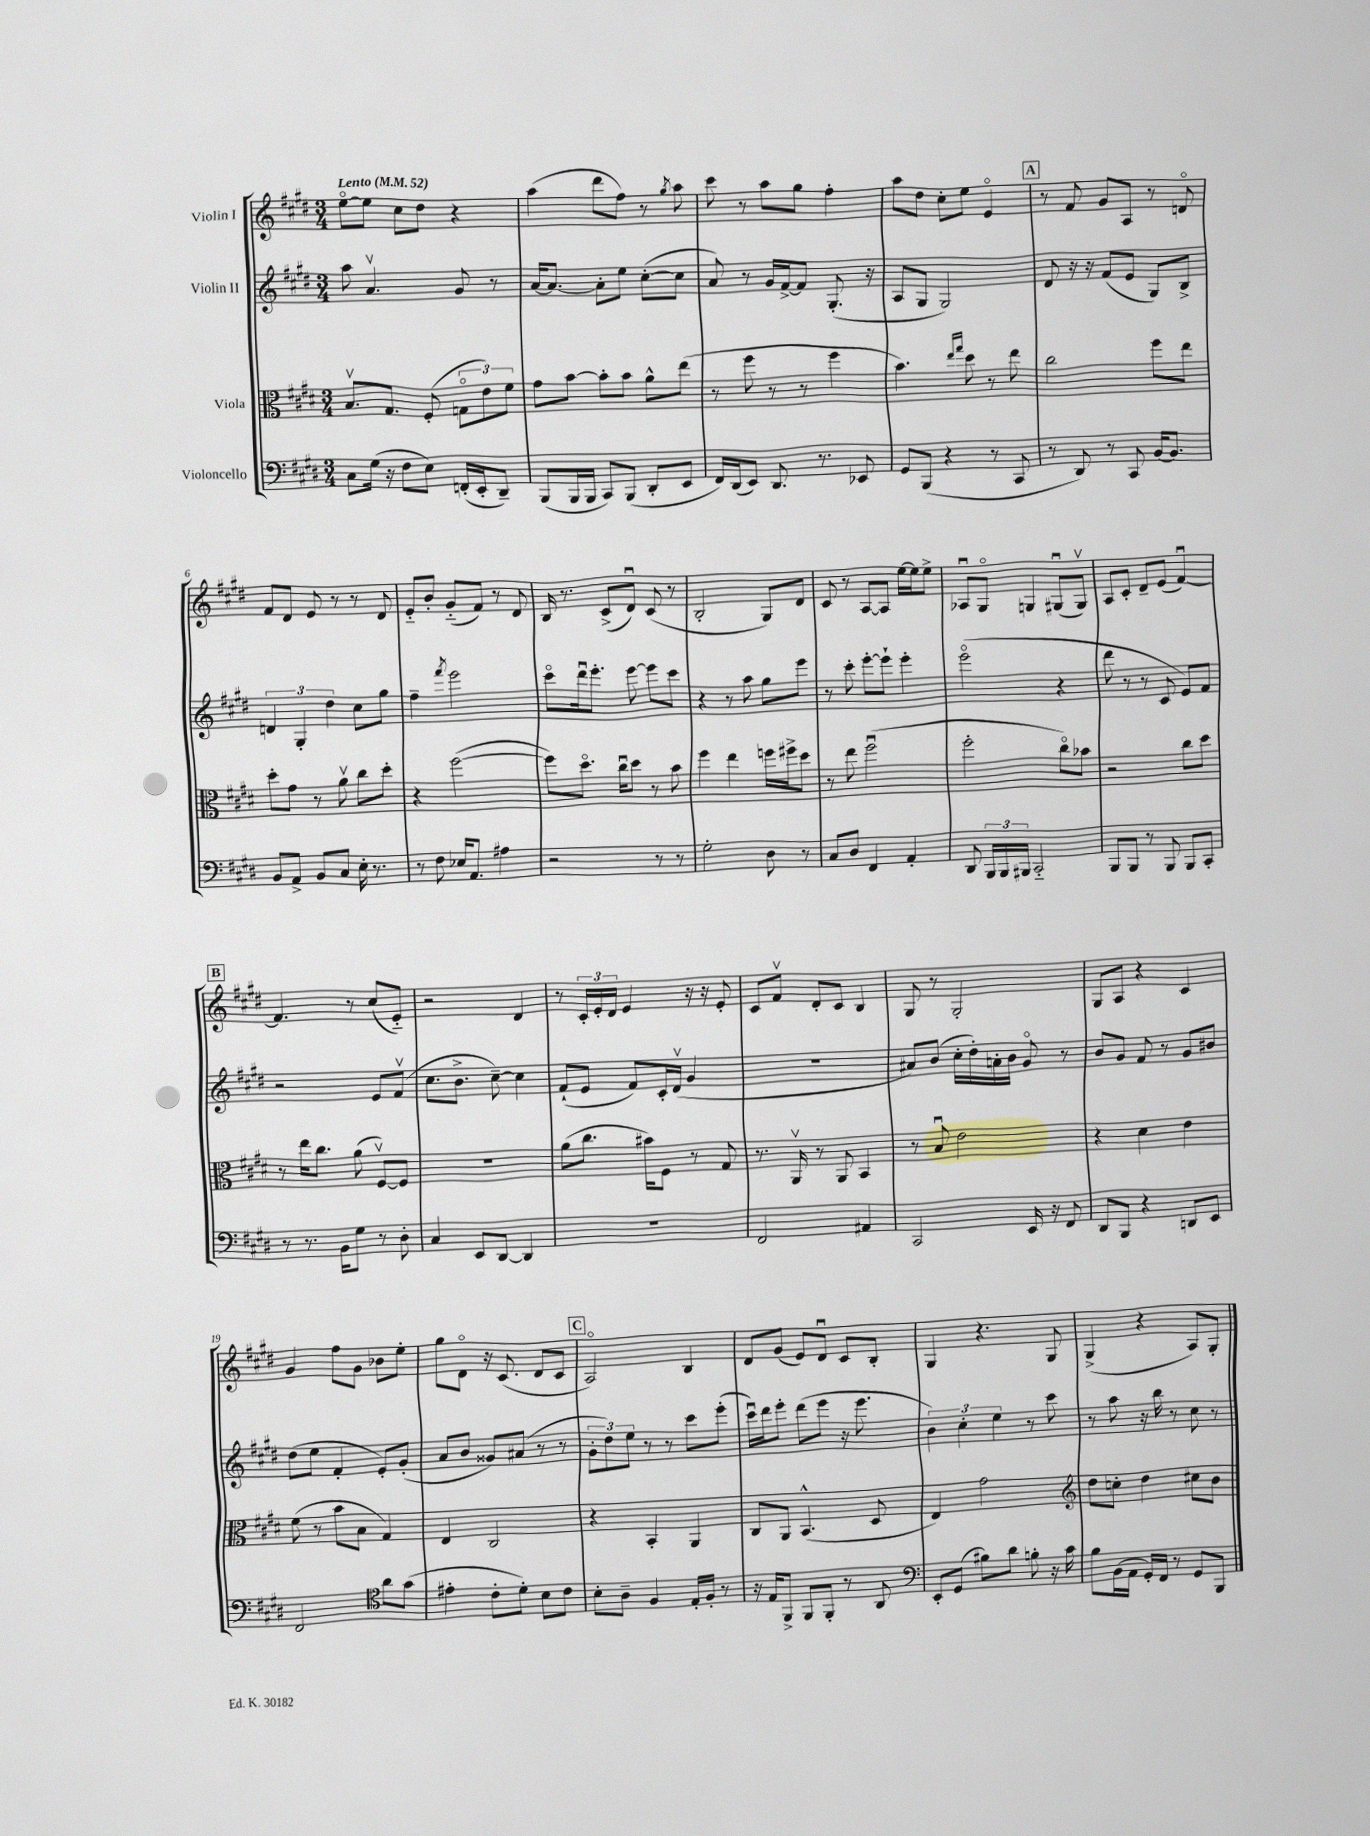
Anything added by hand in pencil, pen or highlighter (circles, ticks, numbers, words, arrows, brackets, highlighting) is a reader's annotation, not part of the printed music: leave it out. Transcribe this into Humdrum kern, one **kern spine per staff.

**kern	**kern	**kern	**kern
*part4	*part3	*part2	*part1
*staff4	*staff3	*staff2	*staff1
*I"Violoncello	*I"Viola	*I"Violin II	*I"Violin I
*clefF4	*clefC3	*clefG2	*clefG2
*k[f#c#g#d#]	*k[f#c#g#d#]	*k[f#c#g#d#]	*k[f#c#g#d#]
*M3/4	*M3/4	*M3/4	*M3/4
*MM52	*MM52	*MM52	*MM52
=1	=1	=1	=1
!	!	!	!LO:TX:a:B:t=Lento
8C#\L	8.Bv/L	8aa\	[8ee\L
(16G#\Jk	.	4.av/	8ee\J]
16r	8.G#/J	.	.
8F#\L	.	.	8cc#\L
8E\J)	(8F#'/	.	8dd#\J
(16FFn'/LL	12Gn\L	8g#/	4r
16EE'/J	.	.	.
.	12e\)	.	.
8DD#~/J)	.	8r	.
.	12f#\J	.	.
=2	=2	=2	=2
(8BBB/L	8g#\L	[16a/KL	(4aa\
.	.	8.a/J_	.
16BBB/L	[8b\J	.	.
16BBB/JJ	.	.	.
8CC#/L)	8b'\L]	8a'\L]	8ddd#\L
(8BBB/J	8b\J	8ee\J	8ff#\J)
8DD#'/L	8a^^\L	([8cc#'\L	8r
.	.	.	8qgg#/
8EE/J	(8ee\J	8cc#\J]	8aa\
=3	=3	=3	=3
16FF#/LL)	8r	8a/)	8ccc#\
(16DD#/J	.	.	.
8EE/J)	8ff#\	8r	8r
8.DD#/	8r	16g#/LL	8aa\L
.	.	[16f#^/J	.
.	8r	8f#/J]	8gg#\J
8.r	.	.	.
.	4ff#\	(8.G#'/	4ff#'\
8EE-X/	.	.	.
.	.	16r	.
=4	=4	=4	=4
8GG#/L	4.b\)	8A/L	8aa\L
(8BBB/J	.	8G#/J	8dd#\J
4r	.	2G#/)	8cc#'\L
.	16qqee/LL	.	.
.	16qqgg#/JJ	.	.
.	8dd#\	.	8ee\J
8r	8r	.	4e/
8CC#/	8ee\	.	.
!!LO:REH:place=s1:t=A
=5	=5	=5	=5
8r	2cc#\	8d#/	8r
8DD#/)	.	16r	8f#/
.	.	16r	.
8r	.	(8f#/L	8g#/L
8CC#/	.	8e/J	8A/J
[16BB/KL	8ff#\L	8G#/L)	8r
8.BB/J]	.	.	.
.	8ee\J	8B^/J	8dn/
!!LO:LB:g=z
=6	=6	=6	=6
8BB/L	8dd#'\L	6dn/	8f#/L
8AA^/J	8g#\J	.	8d#/J
.	.	6G#'/	.
8BB/L	8r	.	8e/
.	.	6dd#\	.
8C#/J	8av\	.	8r
16E'\	8cc#\L	8cc#\L	8r
8.r	.	.	.
.	8dd#'\J	8gg#\J	8d#/
=7	=7	=7	=7
8r	4r	4ff#~\	8e/L
8F#\	.	.	8b'/J
.	.	8qfff#/	.
16E-X/KL	([2ff#\	2eee\	(8g#/L
8.AA/J	.	.	.
.	.	.	8f#/J)
4A#X\	.	.	8r
.	.	.	8d#/
=8	=8	=8	=8
2r	8ff#\L])	8ccc#\L	16B/
.	.	.	8.r
.	8.dd#\J	16ddd#u\k	.
.	.	8.eee'\J	.
.	.	.	(8c#^/L
.	16cc#u\KL	.	.
.	8dd#\J	[8eee\	8d#u/J)
8r	8r	8eee\L]	(8c#/
8r	8b\	8ccc#\J	8r
=9	=9	=9	=9
2G#'\	4ff#\	4r	2B'/
.	4ee\	8r	.
.	.	8aa\	.
8D#\	16ffn\LL	8gg#\L	8G#/L)
.	16ff#X^\J	.	.
8r	8dd#\J	8eee\J	8d#/J
=10	=10	=10	=10
8C#/L	8r	8r	8c#/
8D#/J	8ee\	8ccc#'\	8r
4FF#/	(2ff#u\	[8eee'\L	[8A/L
.	.	8eee`\J]	8A/J]
4AA'/	.	4eee'\	[16ee\LL
.	.	.	16ee\J]
.	.	.	8ee^\J
=11	=11	=11	=11
8DD#/	2ff#'\	(2eee\	8A-Xu/L
24BBB/LL	.	.	8G#/J
24BBB/	.	.	.
24BBB#X/JJ	.	.	.
2CC#/	.	.	4Gn/
.	8cc#\L)	4r	(8G#Xu/L
.	8b-X\J	.	8G#v/J)
=12	=12	=12	=12
8BBB/L	2r	8ddd#\	8A/L
8BBB/J	.	8r	8c#'/J
8r	.	8r	8d#~/L
8BBB/	.	8c#/	(8e/J
8BBB/L	8cc#\L	8e/L)	[4f#u/)
8CC#'/J	8dd#\J	8f#/J	.
!!LO:LB:g=z
!!LO:REH:place=s1:t=B
=13	=13	=13	=13
8r	8r	2r	4.f#/]
8.r	16ee\KL	.	.
.	8.cc#\J	.	.
16BB\KL	.	.	.
8G#\J	(8a\	.	8r
8r	[8F#v/L)	8e/L	(8cc#/L
8D#'\	8F#/J]	(8f#v/J	8e/J)
=14	=14	=14	=14
4C#/	2.r	8.cc#\L	2r
.	.	8.b^\J	.
8EE/L	.	.	.
[8DD#/J	.	[8cc#~\)	.
4DD#/]	.	4cc#\]	4d#/
=15	=15	=15	=15
2.r	(8a\L	(8f#`/L	8r
.	8.cc#\J	8e/J	24c#'/LL
.	.	.	24e'/
.	.	.	24d#/JJ
.	.	8f#/L)	4e/
.	16b#X\KL)	.	.
.	8F#\J	16c#'/L	.
.	.	(16d#v/JJ	.
.	8r	4g#/	16r
.	.	.	16r
.	8G#/	.	8e'/
=16	=16	=16	=16
2FF#/	8.r	2.r	8c#/L
.	.	.	8f#v/J
.	16AAv/	.	.
.	8r	.	8d#'/L
.	8AA/	.	8c#/J
4AA#X/	4BB/	.	4B/
=17	=17	=17	=17
2CC#/	8r	8a#X/L)	8G#/
.	8Bu/	(8b/J	8r
.	2e\	16cc#'\LL	2G#'/
.	.	16dd#'\)	.
.	.	16an'\	.
.	.	16b\JJ	.
16EE/	.	8g#/	.
16r	.	.	.
8FF#/	.	8r	.
=18	=18	=18	=18
8DD#/L	4r	8b/L	8G#/L
8BBB/J	.	8g#/J	8A/J
4r	4d#\	8f#/	4r
.	.	8r	.
8DDn/L	4e\	8g#/L	4c#/
8EE/J	.	8b#X/J	.
!!LO:LB:g=z
=19	=19	=19	=19
2FF#/	(8f#\	(8dd#\L	4g#/
.	8r	8ee\J	.
.	8b\L	4f#'/	8ff#\L
.	8B\J	.	8g#\J
*clefC4	*	*	*
8a\L	4G#/)	8e'/L)	8b-X\L
(8g#\J	.	(8g#'/J	8ee'\J
=20	=20	=20	=20
4e#X'\	4E/	8a/L	8gg#\L
.	.	8b/J	8d#\J
8c#'\L	2C#/	8g##X/L)	16r
.	.	.	(8.c#/
8d#'\J)	.	(8a#X/J	.
8B\L	.	8r	8d#/L
8c#\J	.	8r	8c#/J
!!LO:REH:place=s1:t=C
=21	=21	=21	=21
8B'\L	4r	12g#'\L	2A/)
.	.	12dd#\)	.
8A~\J	.	.	.
.	.	12ee\J	.
4F#/	4BB'/	8r	.
.	.	8r	.
16E'/LL	4AA/	8ccc#\L	4B/
16F#'/JJ	.	.	.
8r	.	(8eee'\J	.
=22	=22	=22	=22
16r	8C#/L	16ccc#u\LL)	8d#/L
16E/KL	.	16ddd#\J	.
8FF#^/J	8AA/J	8eee'\J	(8g#/J
8FF#/L	(4.BB^^/	(8ddd#\L	8e/L)
8FF#'/J	.	8eee\J	8d#u/J
8r	.	16r	8c#/L
.	.	8.eee\	.
8AA/	8D#/	.	8B'/J
=23	=23	=23	=23
*clefF4	*	*	*
8EE'/L	4E/)	6b\)	4G#/
(8GG#/J	.	.	.
.	.	6cc#'\	.
8B#X\L)	2g#\	.	4.r
.	.	6ee\	.
8d#\J	.	.	.
8Bn'\	.	8r	.
16r	.	8ccc#\	8G#/
16c#\	.	.	.
=24	=24	=24	=24
*	*clefG2	*	*
8B\L	8dd#\L	8r	(4G#^/
(16BB\L	8ccn'\J	8aa\	.
16AA\JJ	.	.	.
16GG#'/LL)	4dd#\	16r	4r
16FF#/JJ	.	16bb\	.
8r	.	8r	.
8GG#/L	8cc#X\L	8cc#\	8A/L)
8BBB/J	8b\J	8r	8G#'/J
==	==	==	==
*-	*-	*-	*-
